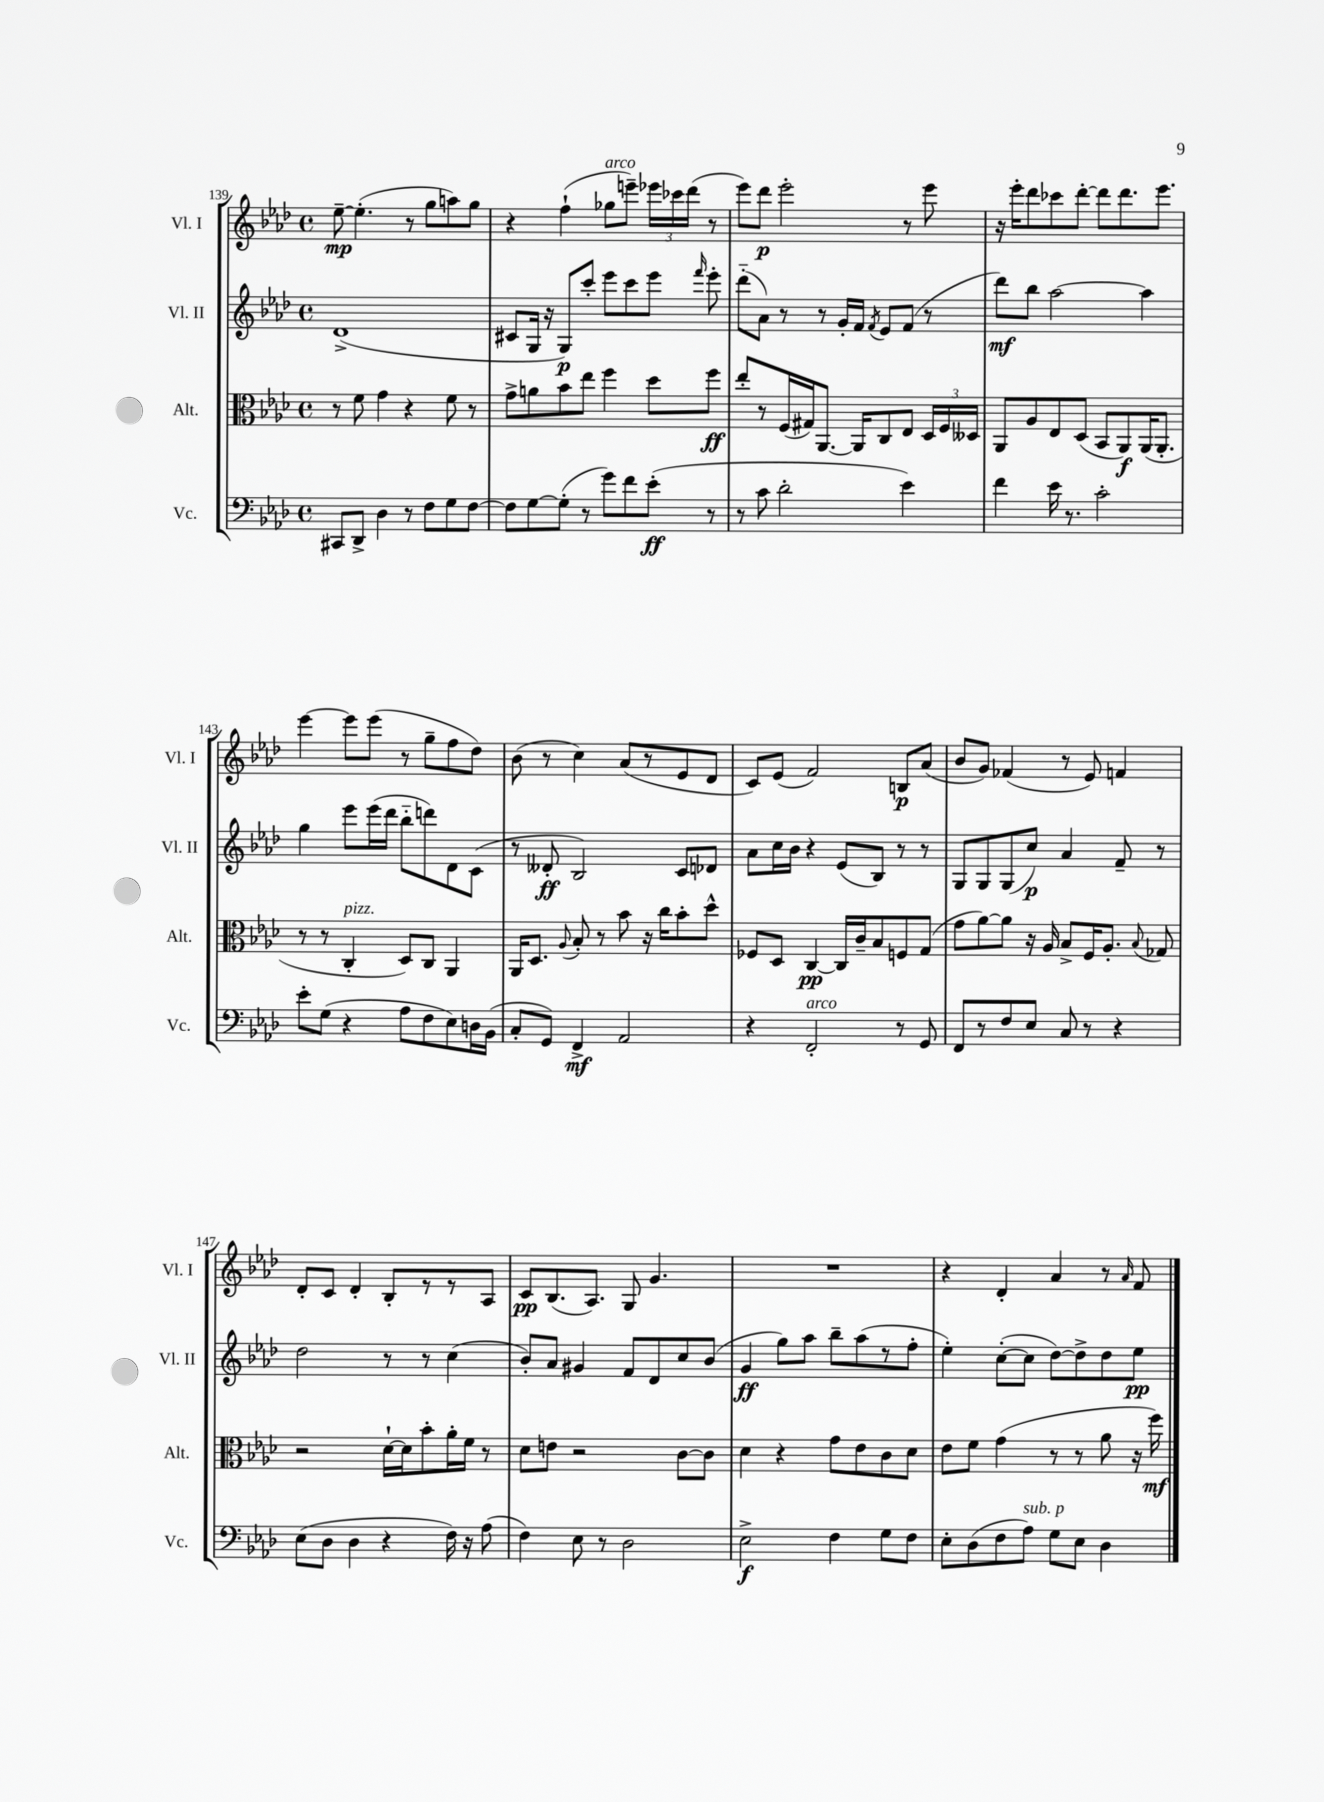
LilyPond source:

<<
\new StaffGroup <<
\new Staff = "s0" \with { instrumentName = "Vl. I" shortInstrumentName = "Vl. I" } {
    \clef treble \key aes \major \defaultTimeSignature \time 4/4
    \autoBeamOff ees''8~--\mp ees''4.-.( r8 g''8[ a''8) g''8] |
    r4 f''4-!( ges''8[^\markup { \italic "arco" } e'''8]--) \tuplet 3/2 { ees'''16[ ces'''16 des'''16]( } r8 |
    ees'''8[) des'''8]\p ees'''2-. r8 ees'''8 |
    r16 ees'''16[-. des'''8 ces'''8 des'''8]~-. des'''8[ des'''8. ees'''8.] |
    ees'''4~ ees'''8[ ees'''8]( r8 g''8[-- f''8 des''8]) |
    bes'8( r8 c''4) aes'8[( r8 ees'8 des'8] |
    c'8[) ees'8]( f'2) b8[\p aes'8]( |
    bes'8[ g'8]) fes'4( r8 ees'8) f'4 |
    des'8[-. c'8] des'4-. bes8[-. r8 r8 aes8] |
    c'8[\pp bes8.( aes8.]) g8 g'4. |
    R1 |
    r4 des'4-. aes'4 r8 \grace { aes'16 } f'8 \bar "|." |
}
\new Staff = "s1" \with { instrumentName = "Vl. II" shortInstrumentName = "Vl. II" } {
    \clef treble \key aes \major \defaultTimeSignature \time 4/4
    \autoBeamOff des'1->( |
    cis'8[ g16] r16 g8[\p) c'''8]-. ees'''8[ c'''8 ees'''8] \grace { f'''16 } ees'''8-. |
    des'''8[-_( aes'8]) r8 r8 g'16[-. f'16] \acciaccatura { f'8 } ees'8[ f'8]( r8 |
    des'''8[\mf) bes''8] aes''2~ aes''4 |
    g''4 ees'''8[ ees'''16( des'''16] bes''8[-_ d'''8) des'8 c'8]( |
    r8 deses'8-.\ff bes2) c'8[ des'8] |
    aes'8[ c''16 bes'16] r4 ees'8[( bes8]) r8 r8 |
    g8[ g8 g8( c''8]\p) aes'4 f'8-- r8 |
    des''2 r8 r8 c''4( |
    bes'8[-.) aes'8] gis'4 f'8[ des'8 c''8 bes'8]( |
    g'4\ff g''8[) aes''8] bes''8[-- aes''8( r8 f''8]-. |
    ees''4-.) c''8[~-.( c''8] des''8[~) des''8-> des''8 ees''8]\pp \bar "|." |
}
\new Staff = "s2" \with { instrumentName = "Alt." shortInstrumentName = "Alt." } {
    \clef alto \key aes \major \defaultTimeSignature \time 4/4
    \autoBeamOff r8 f'8 g'4 r4 f'8 r8 |
    g'8[-> a'8 bes'8 ees''8] f''4 des''8[ f''8]\ff |
    ees''8[-. r8 f16( gis16) aes,8.]~ aes,16[ c8 ees8] \tuplet 3/2 { des16[ f16 deses16] } |
    aes,8[ aes8 ees8 des8]( bes,8[ aes,8\f) aes,16( aes,8.]-. |
    r8 r8 c4-.^\markup { \italic "pizz." } des8[) c8] aes,4 |
    aes,16[ des8.] \appoggiatura { aes8 } bes8-. r8 bes'8 r16 c''16[ bes'8-. des''8]-^ |
    fes8[ des8] c4~\pp c16[ c'16-- bes8 f8 g8]( |
    g'8[ aes'8~) aes'8] r16 aes16 bes8[-> f16 aes8.]-. \appoggiatura { bes8 } ges8 |
    r2 des'16[~-! des'16 bes'8-. aes'16-. f'16] r8 |
    des'8[ e'8] r2 c'8[~ c'8] |
    des'4 r4 g'8[ ees'8 c'8 des'8] |
    ees'8[ f'8] g'4( r8 r8 aes'8 r16 f''16\mf) \bar "|." |
}
\new Staff = "s3" \with { instrumentName = "Vc." shortInstrumentName = "Vc." } {
    \clef bass \key aes \major \defaultTimeSignature \time 4/4
    \autoBeamOff cis,8[ des,8]-> des4 r8 f8[ g8 f8]~ |
    f8[ g8~ g8]-.( r8 g'8[) f'8 ees'8]-.\ff( r8 |
    r8 c'8 des'2-. ees'4) |
    f'4 ees'16 r8. c'2-. |
    ees'8[-. g8]( r4 aes8[ f8 ees8) d16 bes,16]( |
    c8[-. g,8]) f,4->\mf aes,2 |
    r4 f,2-.^\markup { \italic "arco" } r8 g,8 |
    f,8[ r8 f8 ees8] c8 r8 r4 |
    ees8[( des8] des4 r4 f16) r16 aes8( |
    f4) ees8 r8 des2 |
    ees2->\f f4 g8[ f8] |
    ees8[-. des8( f8 aes8]^\markup { \italic "sub. p" }) g8[ ees8] des4 \bar "|." |
}
>>
>>
\layout { \context { \Score currentBarNumber = #139 } }
